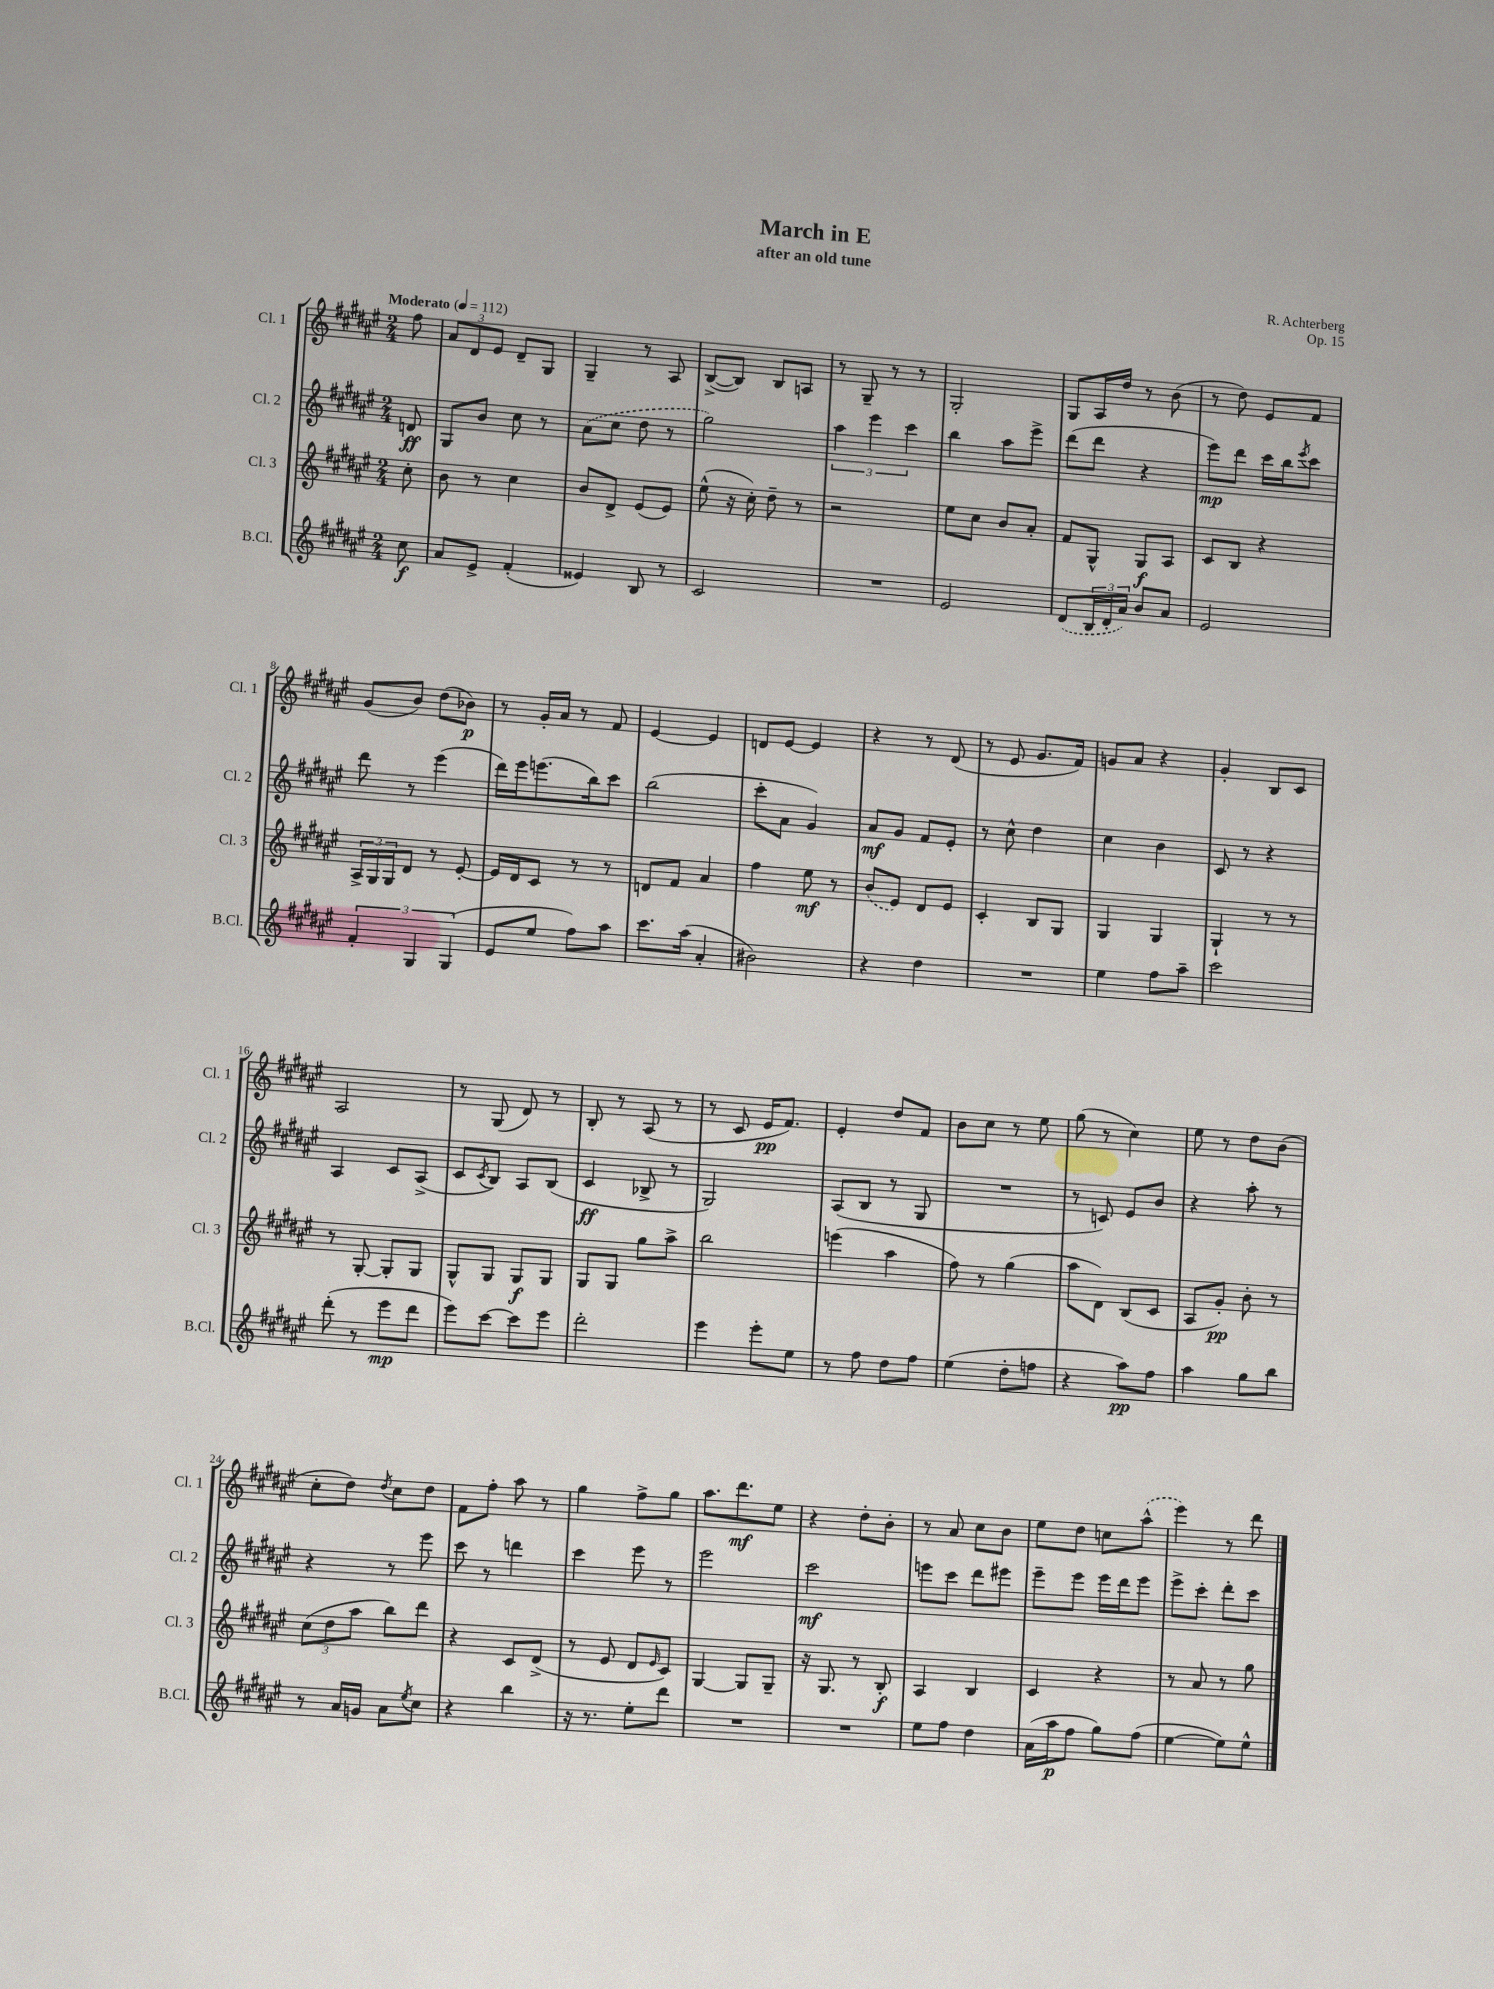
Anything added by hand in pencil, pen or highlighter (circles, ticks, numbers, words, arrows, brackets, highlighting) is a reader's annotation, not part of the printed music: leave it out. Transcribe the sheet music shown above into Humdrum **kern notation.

**kern	**kern	**kern	**kern
*staff4	*staff3	*staff2	*staff1
*clefG2	*clefG2	*clefG2	*clefG2
*k[f#c#g#d#a#e#]	*k[f#c#g#d#a#e#]	*k[f#c#g#d#a#e#]	*k[f#c#g#d#a#e#]
*M2/4	*M2/4	*M2/4	*M2/4
*MM112	*MM112	*MM112	*MM112
8cc#\	8cc#'\	8d/	8ff#\
=	=	=	=
8a#/L	8b\	8G#/L	12a#/L
.	.	.	12d#/
8e#^/J	8r	8b/J	.
.	.	.	12e#/J
(4f#'/	4cc#\	8cc#\	8d#~/L
.	.	8r	8G#/J
=	=	=	=
4e##/)	8b/L	(8a#\L	4G#~/
.	8d#^/J	8cc#\J	.
8B/	(8e#/L	8dd#\	8r
8r	8e#/J)	8r	8A#/
=	=	=	=
2c#/	(8ee#^^\	2gg#\)	([8B^/L
.	16r	.	8B/]J)
.	16cc#'\)	.	.
.	8dd#~\	.	8B/L
.	8r	.	8A/J
=	=	=	=
2r	2r	6aa#\	8r
.	.	.	8G#~/
.	.	6eee#\	.
.	.	.	8r
.	.	6ccc#\	.
.	.	.	8r
=	=	=	=
2e#/	8ee#\L	4bb\	2G#'/
.	8cc#\J	.	.
.	8b/L	8aa#\L	.
.	8a#'/J	8eee#^\J	.
=	=	=	=
(8d#/L	8f#/L	(8ddd#\L	8G#/L
24B/L	8G#^^/J	8ddd#\J	16A#/L
24d#'/	.	.	.
.	.	.	16dd#/JJ
24a#/JJ)	.	.	.
8b/L	8G#/L	4r	8r
8a#/J	8A#/J	.	(8b\
=	=	=	=
2e#/	8c#/L	8eee#\L)	8r
.	8B/J	8ddd#\J	8dd#\)
.	4r	16ccc#\LL	8e#/L
.	.	16bb\J	.
.	.	8qeee#/	.
.	.	8ccc#\J	8f#/J
=	=	=	=
6f#'/	24A#^/LL	8ddd#\	(8g#/L
.	24G#/	.	.
.	24G#/J	.	.
.	8d#/J	8r	8b/J)
6G#/	.	.	.
.	8r	(4eee#\	(8dd#\L
(6G#/	.	.	.
.	[8e#'/	.	8b-\J)
=	=	=	=
8e#/L	16e#/]LL	16ddd#\LL)	8r
.	16d#/J	16eee#\J	.
8ee#/J	8c#/J	(8.eee\	16g#'/LL
.	.	.	16a#/JJ
8ff#\L)	8r	.	8r
.	.	16bb\k)	.
8aa#\J	8r	8ccc#\J	8f#/
=	=	=	=
8.ccc#\L	8d/L	(2bb\	[4e#/
.	8f#/J	.	.
(16aa#\Jk	.	.	.
4a#'/	4a#/	.	4e#/]
=	=	=	=
2b#\)	4ff#\	8ccc#'\L	8d/L
.	.	8a#\J	[8e#/J
.	8ee#\	4g#/)	4e#/]
.	8r	.	.
=	=	=	=
4r	(8b/L	8a#/L	4r
.	8e#/J)	8g#/J	.
4dd#\	8d#/L	8f#/L	8r
.	8e#/J	8e#'/J	(8d#/
=	=	=	=
2r	4c#'/	8r	8r
.	.	8cc#^^\	8e#/
.	8B/L	4dd#\	8.g#/L
.	8G#/J	.	.
.	.	.	16f#/Jk)
=	=	=	=
4ee#\	4G#/	4cc#\	8g/L
.	.	.	8a#/J
8ff#\L	4G#/	4b\	4r
8aa#~\J	.	.	.
=	=	=	=
2ccc#\	4G#`/	8c#/	4g#'/
.	.	8r	.
.	8r	4r	8B/L
.	8r	.	8c#/J
=	=	=	=
(8ddd#'\	8r	4A#/	2A#/
8r	[8G#'/	.	.
8eee#\L	8G#'/]L	8c#/L	.
8ddd#\J	8G#/J	(8A#^/J	.
=	=	=	=
8eee#\L)	8G#^^/L	8c#/L	8r
.	.	8qc#/	.
[8ccc#\J	8G#/J	8B/J)	(8G#/
8ccc#\]L	8G#/L	8A#/L	8d#/)
8eee#\J	8G#/J	(8B/J	8r
=	=	=	=
2ddd#'\	8G#/L	4c#/	8B'/
.	8G#/J	.	8r
.	8gg#\L	8B-^/	(8A#/
.	8aa#^\J	8r	8r
=	=	=	=
4eee#\	2bb\	2G#/)	8r
.	.	.	8c#/
8eee#'\L	.	.	16e#/LK
.	.	.	8.f#/J)
8ee#\J	.	.	.
=	=	=	=
8r	(4eee\	(8A#/L	4e#'/
8ff#\	.	8B/J	.
8dd#\L	4aa#\	8r	8dd#/L
8ff#\J	.	8G#/	8f#/J
=	=	=	=
(4ee#\	8ff#\)	2r	8b\L
.	8r	.	8cc#\J
8dd#'\L	(4gg#\	.	8r
8ff\J	.	.	8ee#\
=	=	=	=
4r	8aa#\L	8r	(8gg#\
.	8d#\J)	8c/)	8r
8aa#\L)	(8B/L	8e#/L	4cc#\)
8ff#\J	8c#/J	8b/J	.
=	=	=	=
4aa#\	8A#/L	4r	8ee#\
.	8g#'/J)	.	8r
8gg#\L	8b'\	8aa#'\	8dd#\L
8bb\J	8r	8r	(8b\J
=	=	=	=
8r	(12cc#\L	4r	8cc#'\L
.	12dd#\	.	.
16a#/LL	.	.	8dd#\J)
.	12aa#\J	.	.
16g/JJ	.	.	.
.	.	.	8qdd#/
8a#\L	8bb\L)	8r	8cc#\L
8qee#/	.	.	.
8cc#\J	8ddd#\J	8eee#\	8dd#\J
=	=	=	=
4r	4r	8ccc#\	8f#\L
.	.	8r	8ff#'\J
4bb\	8c#/L	4ddd\	8aa#\
.	(8d#^/J	.	8r
=	=	=	=
16r	8r	4ccc#\	4gg#\
8.r	.	.	.
.	8e#/	.	.
8ee#'\L	8d#/L	8eee#\	8ff#^\L
.	16qqe#/	.	.
8ddd#\J	8c#/J)	8r	8gg#\J
=	=	=	=
2r	[4G#/	2eee#\	8.aa#\L
.	.	.	8.ddd#\
.	8G#/]L	.	.
.	8G#~/J	.	8ee#\J
=	=	=	=
2r	16r	2ccc#\	4r
.	8.G#/	.	.
.	8r	.	8dd#'\L
.	8B'/	.	8b'\J
=	=	=	=
8ee#\L	4A#/	8eee\L	8r
8ff#\J	.	8ccc#\J	8a#/
4dd#\	4B/	8ddd#\L	8cc#\L
.	.	8eee#\J	8b\J
=	=	=	=
(16a#\LL	4c#/	8eee#~\L	8ee#\L
16aa#\J	.	.	.
8ff#\J	.	8eee#\J	8dd#\J
8gg#\L)	4r	16eee#\LL	8cc\L
.	.	16ddd#\J	.
(8ff#\J	.	8eee#\J	(8aa#^^\J
=	=	=	=
[4ee#\	8r	8eee#^\L	4eee#\)
.	8a#/	8ccc#'\J	.
8ee#\]L)	8r	8ddd#'\L	8r
8ee#^^\J	8gg#\	8ccc#\J	8ddd#\
==	==	==	==
*-	*-	*-	*-
